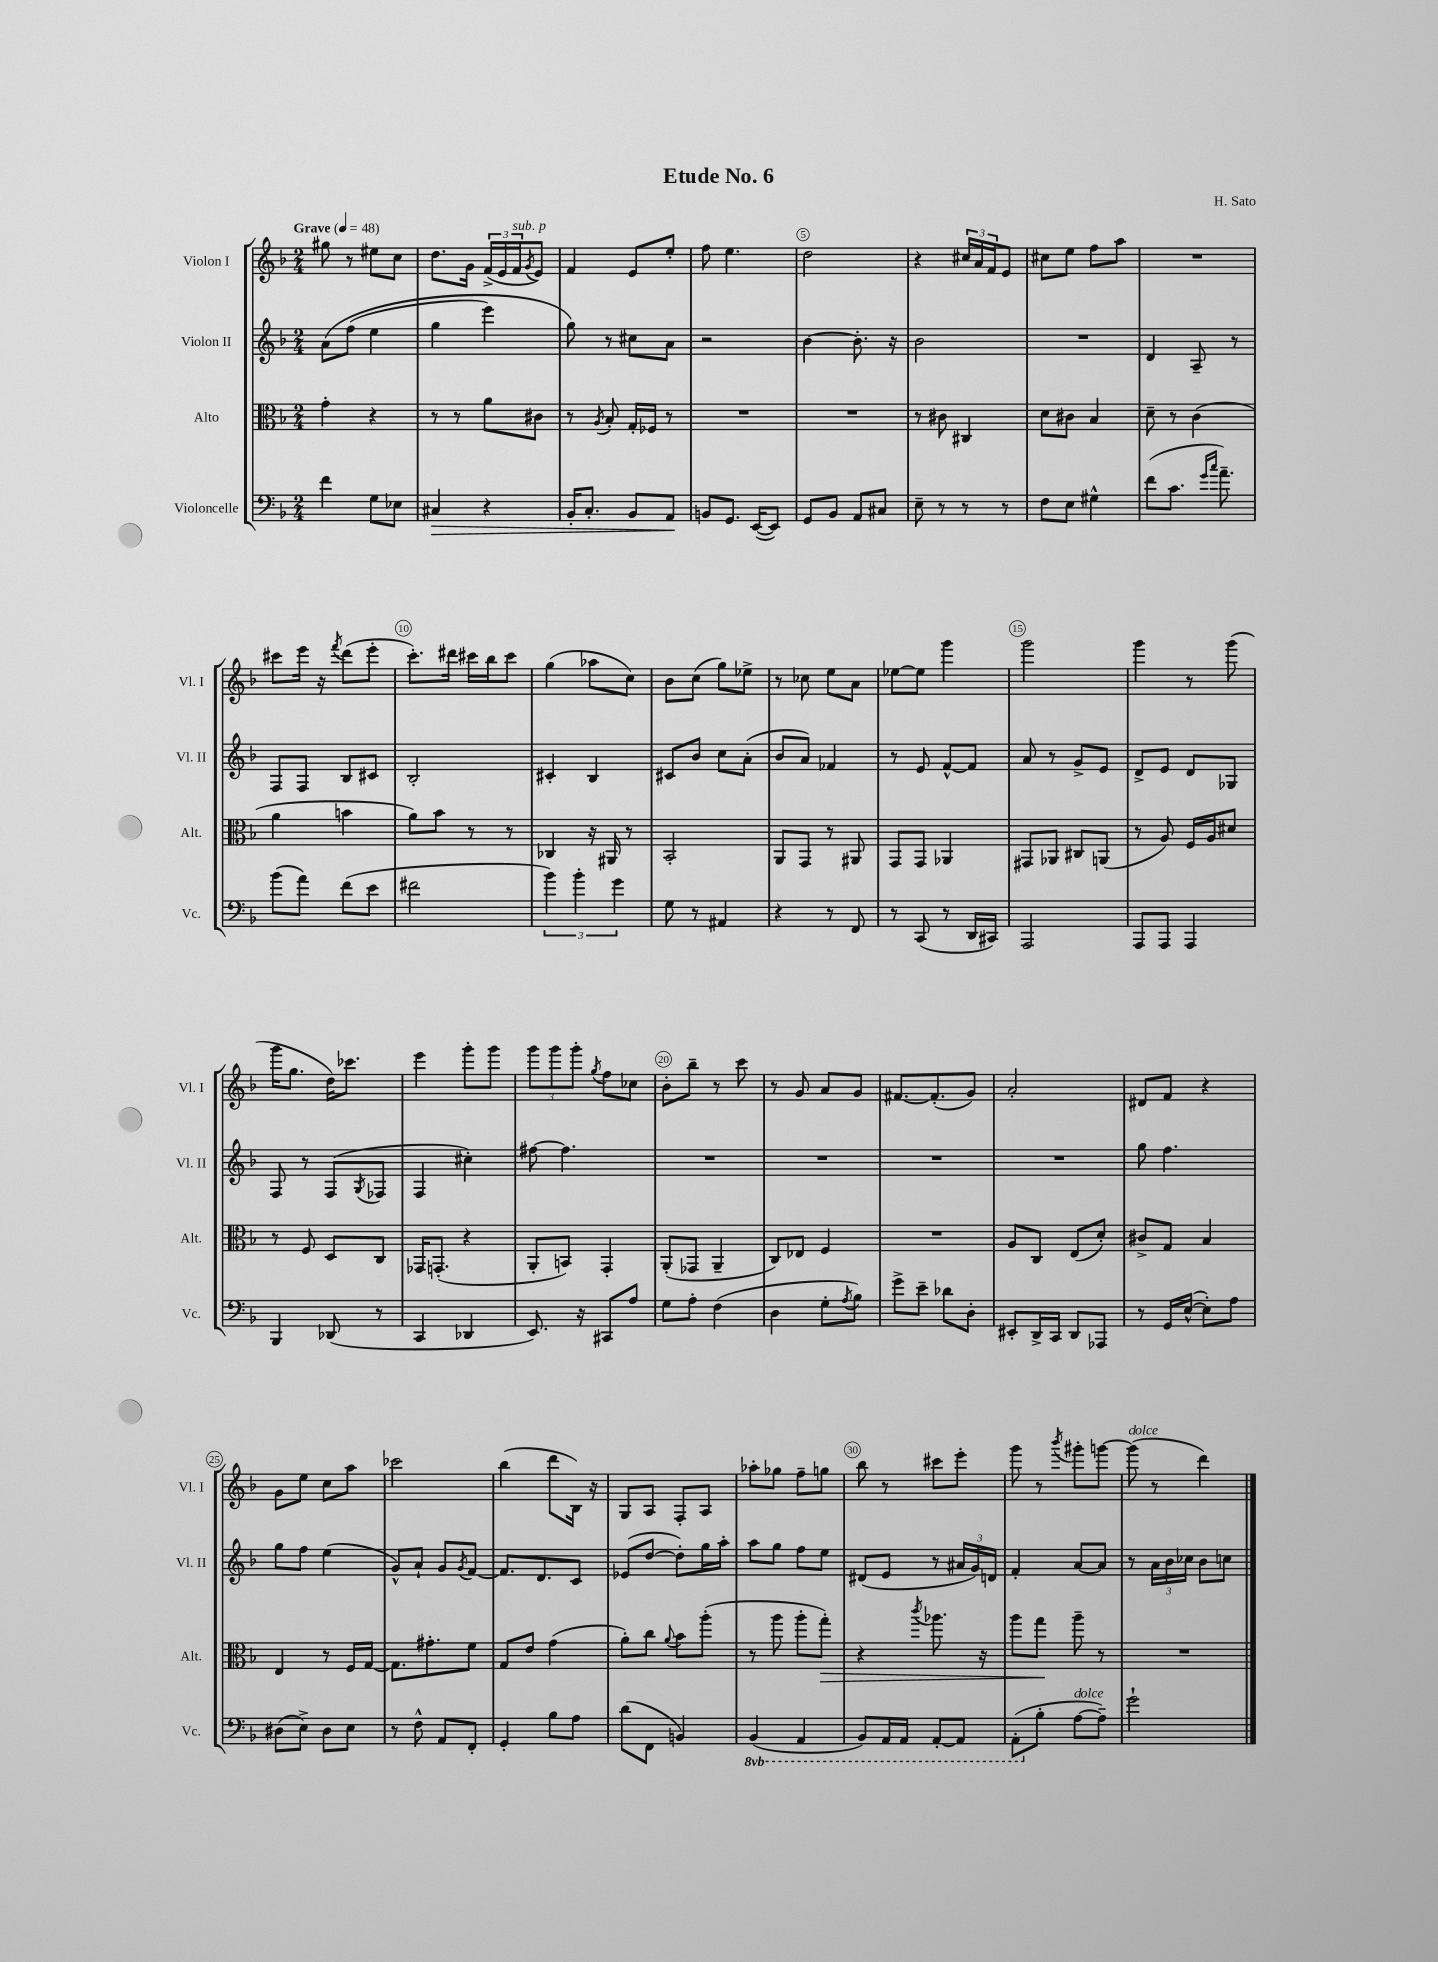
\header { title = "Etude No. 6" composer = "H. Sato" }
<<
\new StaffGroup <<
\new Staff = "s0" \with { instrumentName = "Violon I" shortInstrumentName = "Vl. I" } {
    \clef treble \key f \major \numericTimeSignature \time 2/4 \tempo "Grave" 4 = 48
    gis''8 r8 eis''8 c''8 |
    d''8. g'16 \tuplet 3/2 { f'16->( e'16 f'16^\markup { \italic "sub. p" } } \acciaccatura { g'8 } e'8) |
    f'4 e'8 e''8-. |
    f''8 e''4. |
    d''2 |
    r4 \tuplet 3/2 { cis''16 a'16 f'16 } e'8 |
    cis''8 e''8 f''8 a''8 |
    R2 |
    cis'''8 e'''16 r16 \acciaccatura { f'''8 } d'''8( e'''8-. |
    c'''8.-.) dis'''16 cis'''16 bes''16 cis'''8 |
    g''4( aes''8 c''8) |
    bes'8 c''8( g''8) ees''8-> |
    r8 ces''8 e''8 a'8 |
    ees''8~ ees''8 g'''4 |
    g'''2 |
    g'''4 r8 g'''8( |
    g'''16 g''8. d''16) ces'''8. |
    e'''4 g'''8-. g'''8 |
    \tuplet 3/2 { g'''8 g'''8 g'''8-. } \acciaccatura { g''8 } f''8 ces''8 |
    bes'8-. bes''8-- r8 c'''8 |
    r8 g'8 a'8 g'8 |
    fis'8.~ fis'8.-.( g'8) |
    a'2-. |
    dis'8 f'8 r4 |
    g'8 e''8 c''8 a''8 |
    ces'''2 |
    bes''4( d'''8 bes16) r16 |
    g8 a8 f8-. a8 |
    aes''8-. ges''8 f''8-- g''8 |
    bes''8 r8 cis'''8 e'''8-. |
    g'''8 r8 \acciaccatura { bes'''8 } gis'''8-. g'''8~ |
    g'''8^\markup { \italic "dolce" }( r8 d'''4) \bar "|." |
}
\new Staff = "s1" \with { instrumentName = "Violon II" shortInstrumentName = "Vl. II" } {
    \clef treble \key f \major \numericTimeSignature \time 2/4
    a'8\( f''8( e''4 |
    g''4 e'''4) |
    g''8\) r8 cis''8 a'8 |
    r2 |
    bes'4~ bes'8.-. r16 |
    bes'2 |
    R2 |
    d'4 a8-- r8 |
    f8 f8 bes8 cis'8 |
    bes2-. |
    cis'4-. bes4 |
    cis'8 bes'8 c''8 a'8-.( |
    bes'8 a'8) fes'4 |
    r8 e'8 f'8~-^ f'8 |
    a'8 r8 g'8-> e'8 |
    d'8-> e'8 d'8 ges8 |
    f8 r8 f8( \acciaccatura { g8 } fes8 |
    f4 cis''4-.) |
    fis''8~ fis''4. |
    R2 |
    R2 |
    R2 |
    R2 |
    g''8 f''4. |
    g''8 f''8 e''4( |
    g'8-^) a'8-! g'8 \acciaccatura { g'8 } f'8~ |
    f'8. d'8. c'8 |
    ees'8( d''8~ d''8-.) g''16 a''16-. |
    a''8 g''8 f''8 e''8 |
    dis'8( e'8 r8 \tuplet 3/2 { ais'16 g'16) d'16 } |
    f'4-. a'8~ a'8 |
    r8 \tuplet 3/2 { a'16 bes'16 ces''16 } bes'8 c''8 \bar "|." |
}
\new Staff = "s2" \with { instrumentName = "Alto" shortInstrumentName = "Alt." } {
    \clef alto \key f \major \numericTimeSignature \time 2/4
    g'4-. r4 |
    r8 r8 a'8 cis'8 |
    r8 \acciaccatura { a8 } bes8-. g16-. fes16 r8 |
    R2 |
    R2 |
    r8 cis'8 cis4 |
    d'8 cis'8 bes4 |
    d'8-- r8 c'4( |
    a'4 b'4 |
    a'8) bes'8 r8 r8 |
    ces4 r16 ais,16 r8 |
    bes,2-. |
    a,8 g,8 r8 ais,8 |
    g,8 g,8 aes,4 |
    gis,8 aes,8 cis8 a,8( |
    r8 a8) f16 a16 dis'8 |
    r8 f8 d8 c8 |
    ges,16 g,8.-.( r4 |
    a,8-. b,8) g,4-. |
    a,8-.( ges,8 a,4-- |
    c8) ees8 f4 |
    R2 |
    a8 c8 e8( d'8-.) |
    cis'8-> g8 bes4 |
    e4 r8 f16 g16~ |
    g8. gis'8.-. f'8 |
    g8 e'8 g'4( |
    a'8-.) c''8 \appoggiatura { a'8 } bes'8 a''8-.( |
    r8 a''8 a''8-. g''8-.\>) |
    r4 \acciaccatura { c'''8 } aes''8. r16 |
    a''8 g''8\! a''8-- r8 |
    R2 \bar "|." |
}
\new Staff = "s3" \with { instrumentName = "Violoncelle" shortInstrumentName = "Vc." } {
    \clef bass \key f \major \numericTimeSignature \time 2/4 \set Staff.ottavationMarkups = #ottavation-simple-ordinals
    f'4 g8 ees8 |
    cis4\> r4 |
    bes,16-. c8.-. bes,8 a,8\! |
    b,8 g,8. e,16~( e,8) |
    g,8 bes,8 a,8 cis8 |
    e8-- r8 r8 r8 |
    f8 e8 gis4-^ |
    f'8( c'8. \grace { g'16 c''16 } a'8.--) |
    bes'8( a'8) f'8( e'8 |
    fis'2 |
    \tuplet 3/2 { bes'4) bes'4-. g'4 } |
    g8 r8 ais,4 |
    r4 r8 f,8 |
    r8 c,8( r8 d,16 cis,16) |
    a,,2 |
    a,,8 a,,8 a,,4 |
    bes,,4 des,8( r8 |
    c,4 des,4 |
    e,8.) r16 cis,8 a8 |
    g8 a8-. f4( |
    d4 g8-. \acciaccatura { a8 } bes8) |
    g'8-> e'8-- des'8 d8-. |
    eis,8-. d,16-> c,16 d,8 aes,,8 |
    r8 g,16 e16~-^( e8-.) a8 |
    dis8( e8->) dis8 e8 |
    r8 f8-^ a,8 f,8-. |
    g,4-. bes8 a8 |
    d'8( f,8 b,4) |
    \ottava #-1 bes,,4( a,,4 |
    bes,,8) a,,16 a,,16 a,,8~-. a,,8 |
    a,,8-.( \ottava #0 bes8-. a8~^\markup { \italic "dolce" } a8--) |
    g'2-! \bar "|." |
}
>>
>>
\layout { \context { \Score \override BarNumber.break-visibility = ##(#f #t #t) barNumberVisibility = #(every-nth-bar-number-visible 5) \override BarNumber.stencil = #(make-stencil-circler 0.1 0.3 ly:text-interface::print) } }
